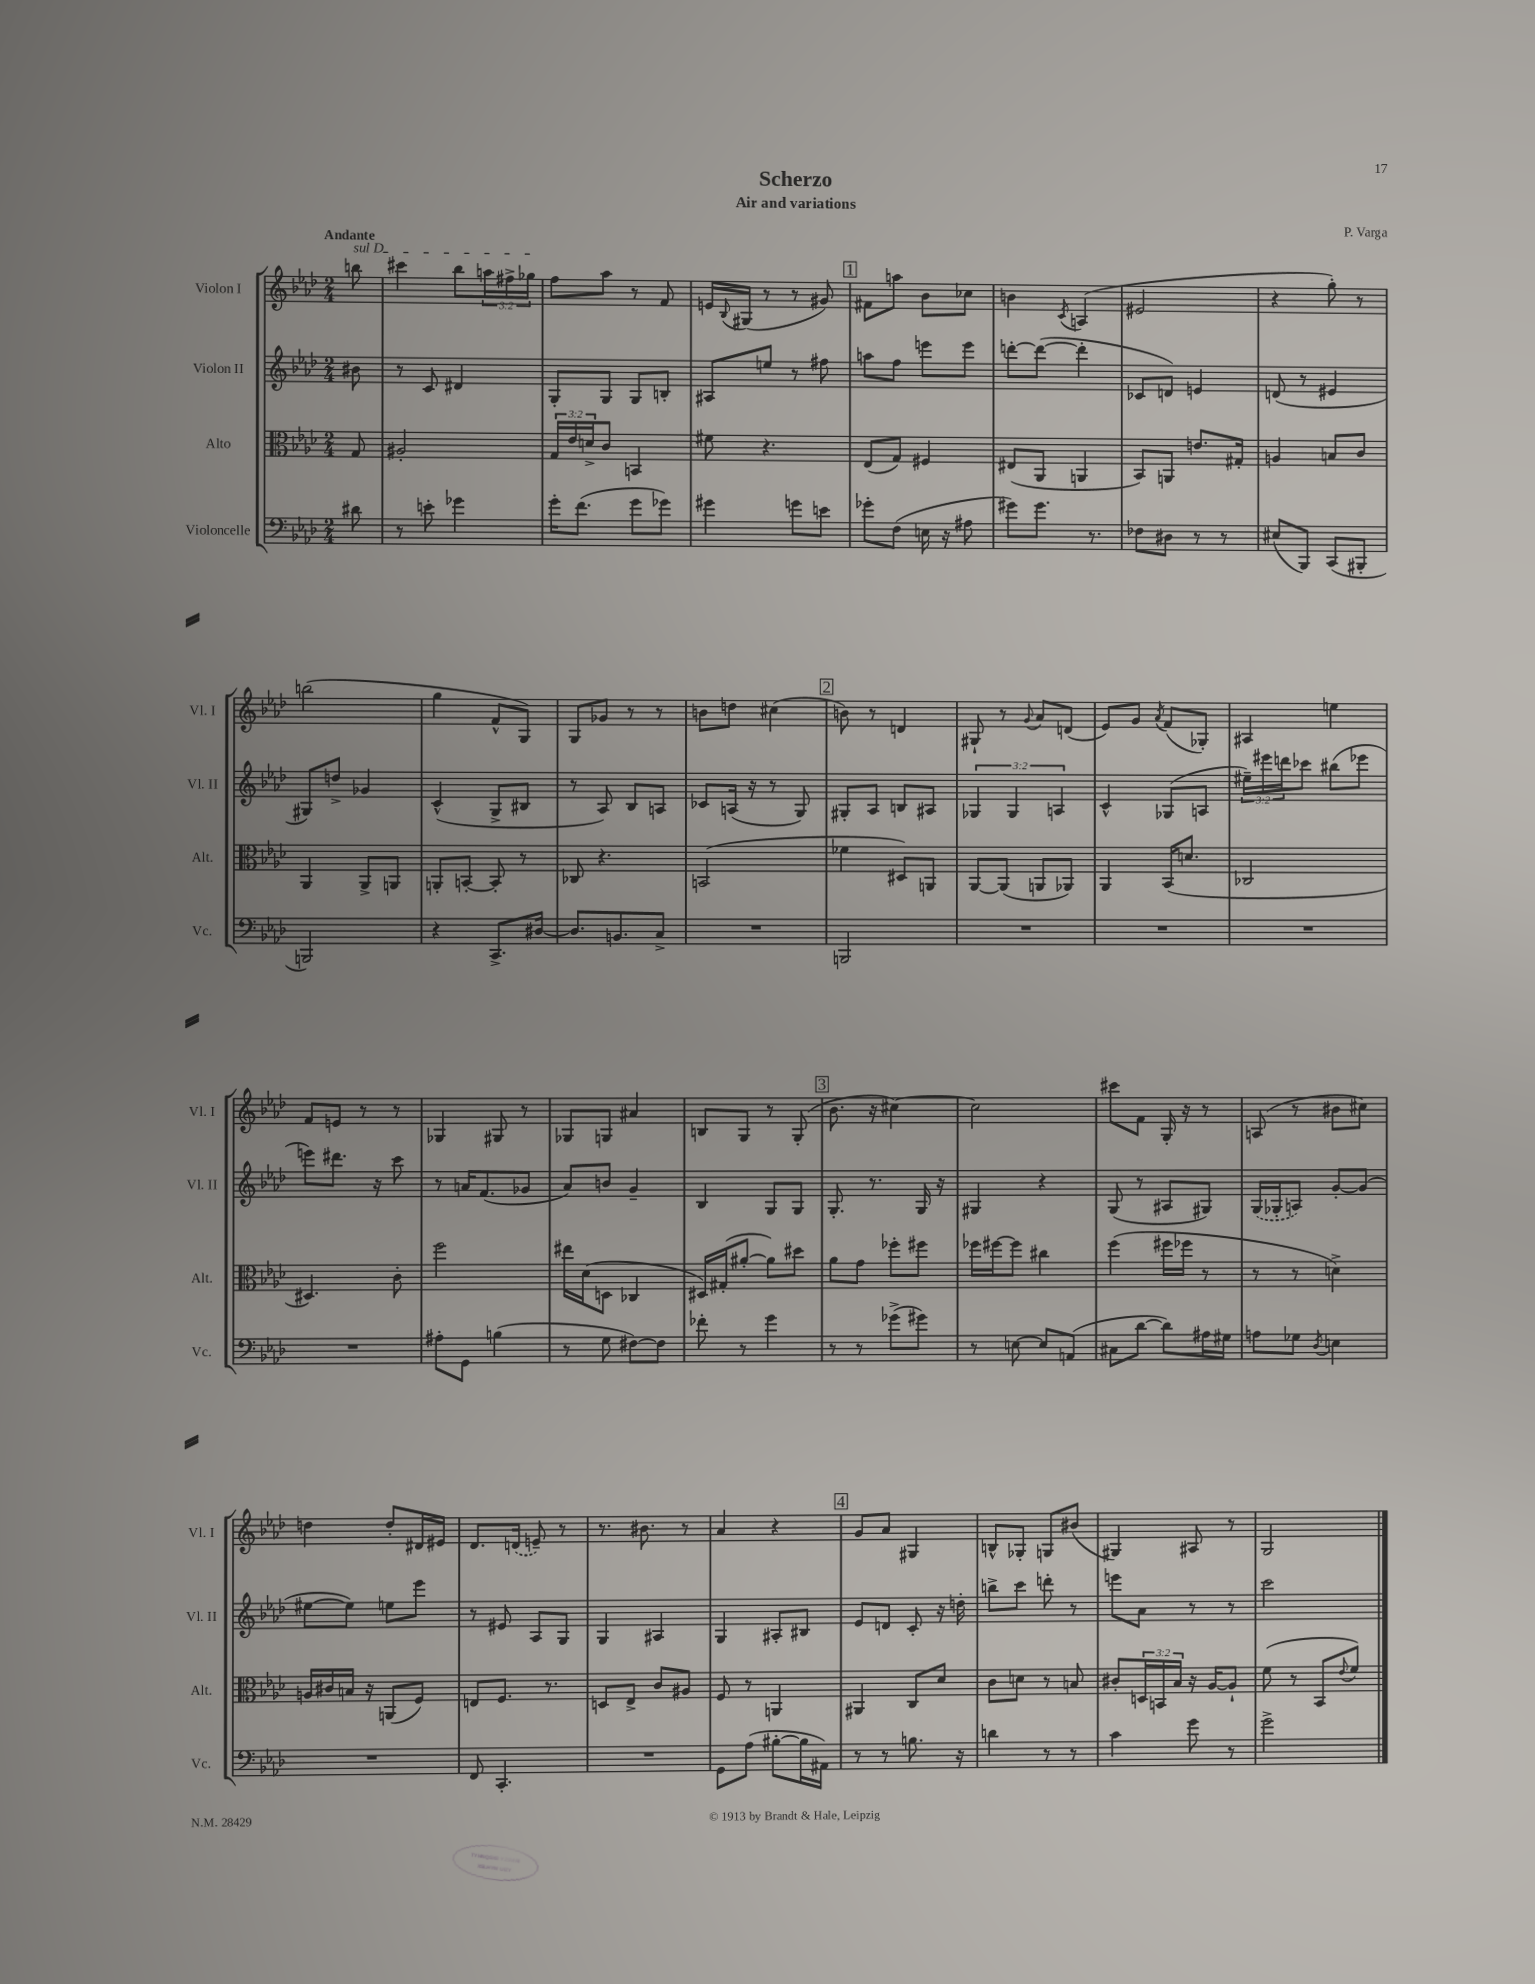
\header { title = "Scherzo" composer = "P. Varga" subtitle = "Air and variations" }
<<
\new StaffGroup <<
\new Staff = "s0" \with { instrumentName = "Violon I" shortInstrumentName = "Vl. I" } {
    \clef treble \key aes \major \numericTimeSignature \time 2/4 \override Staff.TupletNumber.text = #tuplet-number::calc-fraction-text \partial 8 \tempo "Andante"
    \once \override TextSpanner.bound-details.left.text = \markup { \italic "sul D" } b''8\startTextSpan |
    cis'''4 bes''8 \tuplet 3/2 { a''16 fis''16-> ges''16\stopTextSpan } |
    f''8 aes''8 r8 f'8 |
    e'16 \appoggiatura { bes8 } gis16( r8 r8 gis'8) |
    \mark \markup { \box "1" } fis'8 a''8 bes'8 ces''8 |
    b'4 \acciaccatura { c'8 } a4( |
    eis'2 |
    r4 g''8-.) r8 |
    b''2( |
    g''4 f'8-^ g8) |
    g8 ges'8 r8 r8 |
    b'8 d''8 cis''4( |
    \mark \markup { \box "2" } b'8) r8 d'4 |
    gis8-! r8 \appoggiatura { g'8 } aes'8 d'8( |
    ees'8) g'8 \acciaccatura { aes'8 } f'8( ges8-.) |
    ais4 e''4 |
    f'8 e'8 r8 r8 |
    ges4 gis8 r8 |
    ges8 g8 ais'4 |
    b8 g8 r8 g8-.( |
    \mark \markup { \box "3" } bes'8. r16 cis''4~) |
    cis''2 |
    cis'''8 f'8 g16-. r16 r8 |
    a8( r8 bis'8 cis''8) |
    d''4 d''8-. dis'16 eis'16 |
    des'8. \once \slurDashed d'16( e'8--) r8 |
    r8. bis'8. r8 |
    aes'4 r4 |
    \mark \markup { \box "4" } g'8 aes'8 gis4 |
    b8-^ ges8-. g8 bis'8( |
    gis4) ais8 r8 |
    g2 \bar "|." |
}
\new Staff = "s1" \with { instrumentName = "Violon II" shortInstrumentName = "Vl. II" } {
    \clef treble \key aes \major \numericTimeSignature \time 2/4 \override Staff.TupletNumber.text = #tuplet-number::calc-fraction-text \partial 8
    bis'8 |
    r8 c'8 dis'4 |
    g8-. g8 g8 b8-. |
    ais8 e''8 r8 fis''8 |
    \mark \markup { \box "1" } a''8 f''8 e'''8 e'''8 |
    d'''8~-. d'''8~( d'''4-. |
    ces'8 d'8) e'4 |
    d'8( r8 eis'4 |
    gis8) d''8-> ges'4 |
    c'4-^( g8-> bis8 |
    r8 aes8) bes8 a8 |
    ces'8 a16( r16 r8 g8) |
    \mark \markup { \box "2" } gis8-. aes8 b8 ais8 |
    \tuplet 3/2 { ges4 ges4 a4 } |
    c'4-^ ges8( a8 |
    \tuplet 3/2 { eis''16--) eis'''16 d'''16 } ces'''8 bis''8( ees'''8 |
    e'''8) dis'''8. r16 c'''8 |
    r8 a'16 f'8.( ges'8 |
    aes'8) b'8 g'4-- |
    bes4 g8 g8 |
    \mark \markup { \box "3" } g8.-. r8. g16 r16 |
    gis4 r4 |
    g8( r8 ais8 gis8) |
    \once \slurDashed g16( ges16-. a8) g'8~-. g'8( |
    eis''8~ eis''8) e''8 ees'''8 |
    r8 eis'8 aes8 g8 |
    g4 ais4 |
    g4 ais8-. bis8 |
    \mark \markup { \box "4" } ees'8 d'8 c'8-. r16 d''16-. |
    b''8-> c'''8 d'''8-. r8 |
    e'''8 aes'8 r8 r8 |
    c'''2 \bar "|." |
}
\new Staff = "s2" \with { instrumentName = "Alto" shortInstrumentName = "Alt." } {
    \clef alto \key aes \major \numericTimeSignature \time 2/4 \override Staff.TupletNumber.text = #tuplet-number::calc-fraction-text \partial 8
    g8 |
    ais2-. |
    \tuplet 3/2 { g16 ees'16 d'16-> } c'8 b,4 |
    fis'8 r4. |
    \mark \markup { \box "1" } ees8( g8) fis4 |
    eis8( aes,8 a,4 |
    bes,8) a,8 e'8. gis16-. |
    a4 b8 c'8 |
    aes,4 aes,8-> a,8 |
    a,8-. b,8~-. b,8-. r8 |
    ces8 r4. |
    b,2( |
    \mark \markup { \box "2" } fes'4 dis8) a,8 |
    aes,8~ aes,8( a,8 aes,8) |
    aes,4 bes,16( d'8. |
    ces2 |
    dis4.) c'8-. |
    f''2 |
    eis''16 des'16( d8 ces4 |
    dis16) gis16-.( ais'8~-. ais'8) dis''8 |
    \mark \markup { \box "3" } aes'8 g'8 fes''8-. fis''8 |
    fes''16 fis''16~ fis''8 cis''4 |
    f''4( fis''16 fes''16 r8 |
    r8 r8 d'4->) |
    a16 cis'16 b16 r16 a,8( f8) |
    e8 f8. r8. |
    d8 ees8-> c'8 ais8 |
    f8 r8 a,4 |
    \mark \markup { \box "4" } ais,4 c8 des'8 |
    c'8 d'8 r8 b8 |
    cis'8-. \tuplet 3/2 { d16 b,16 bes16 } r16 aes16~ aes8-! |
    f'8( r8 bes,8 \appoggiatura { ees'8 } f'8) \bar "|." |
}
\new Staff = "s3" \with { instrumentName = "Violoncelle" shortInstrumentName = "Vc." } {
    \clef bass \key aes \major \numericTimeSignature \time 2/4 \partial 8
    dis'8 |
    r8 e'8-. ges'4 |
    g'16-. f'8.( g'8 ges'8) |
    gis'4 g'8 e'8 |
    \mark \markup { \box "1" } ges'8-. f8( e16 r16 ais8 |
    gis'8) gis'8. r8. |
    fes8 dis8 r8 r8 |
    eis8( bes,,8) c,8( bis,,8-. |
    b,,2) |
    r4 c,8.-> dis16~ |
    dis8. b,8. c8-> |
    R2 |
    \mark \markup { \box "2" } b,,2 |
    R2 |
    R2 |
    R2 |
    R2 |
    ais8-. g,8 b4( |
    r8 g8 fis8~) fis8 |
    fes'8-. r8 g'4 |
    \mark \markup { \box "3" } r8 r8 ges'8->( gis'8) |
    r8 e8~ e8 a,8( |
    cis8 des'8~ des'8) ais16 gis16 |
    a8 ges8 \acciaccatura { des8 } e4 |
    R2 |
    f,8 c,4.-. |
    R2 |
    g,8 aes8( bis8~-. bis16 ais,16) |
    \mark \markup { \box "4" } r8 r8 b8. r16 |
    d'4 r8 r8 |
    c'4 g'8 r8 |
    g'2-> \bar "|." |
}
>>
>>
\layout { \context { \Score \remove "Bar_number_engraver" } }
